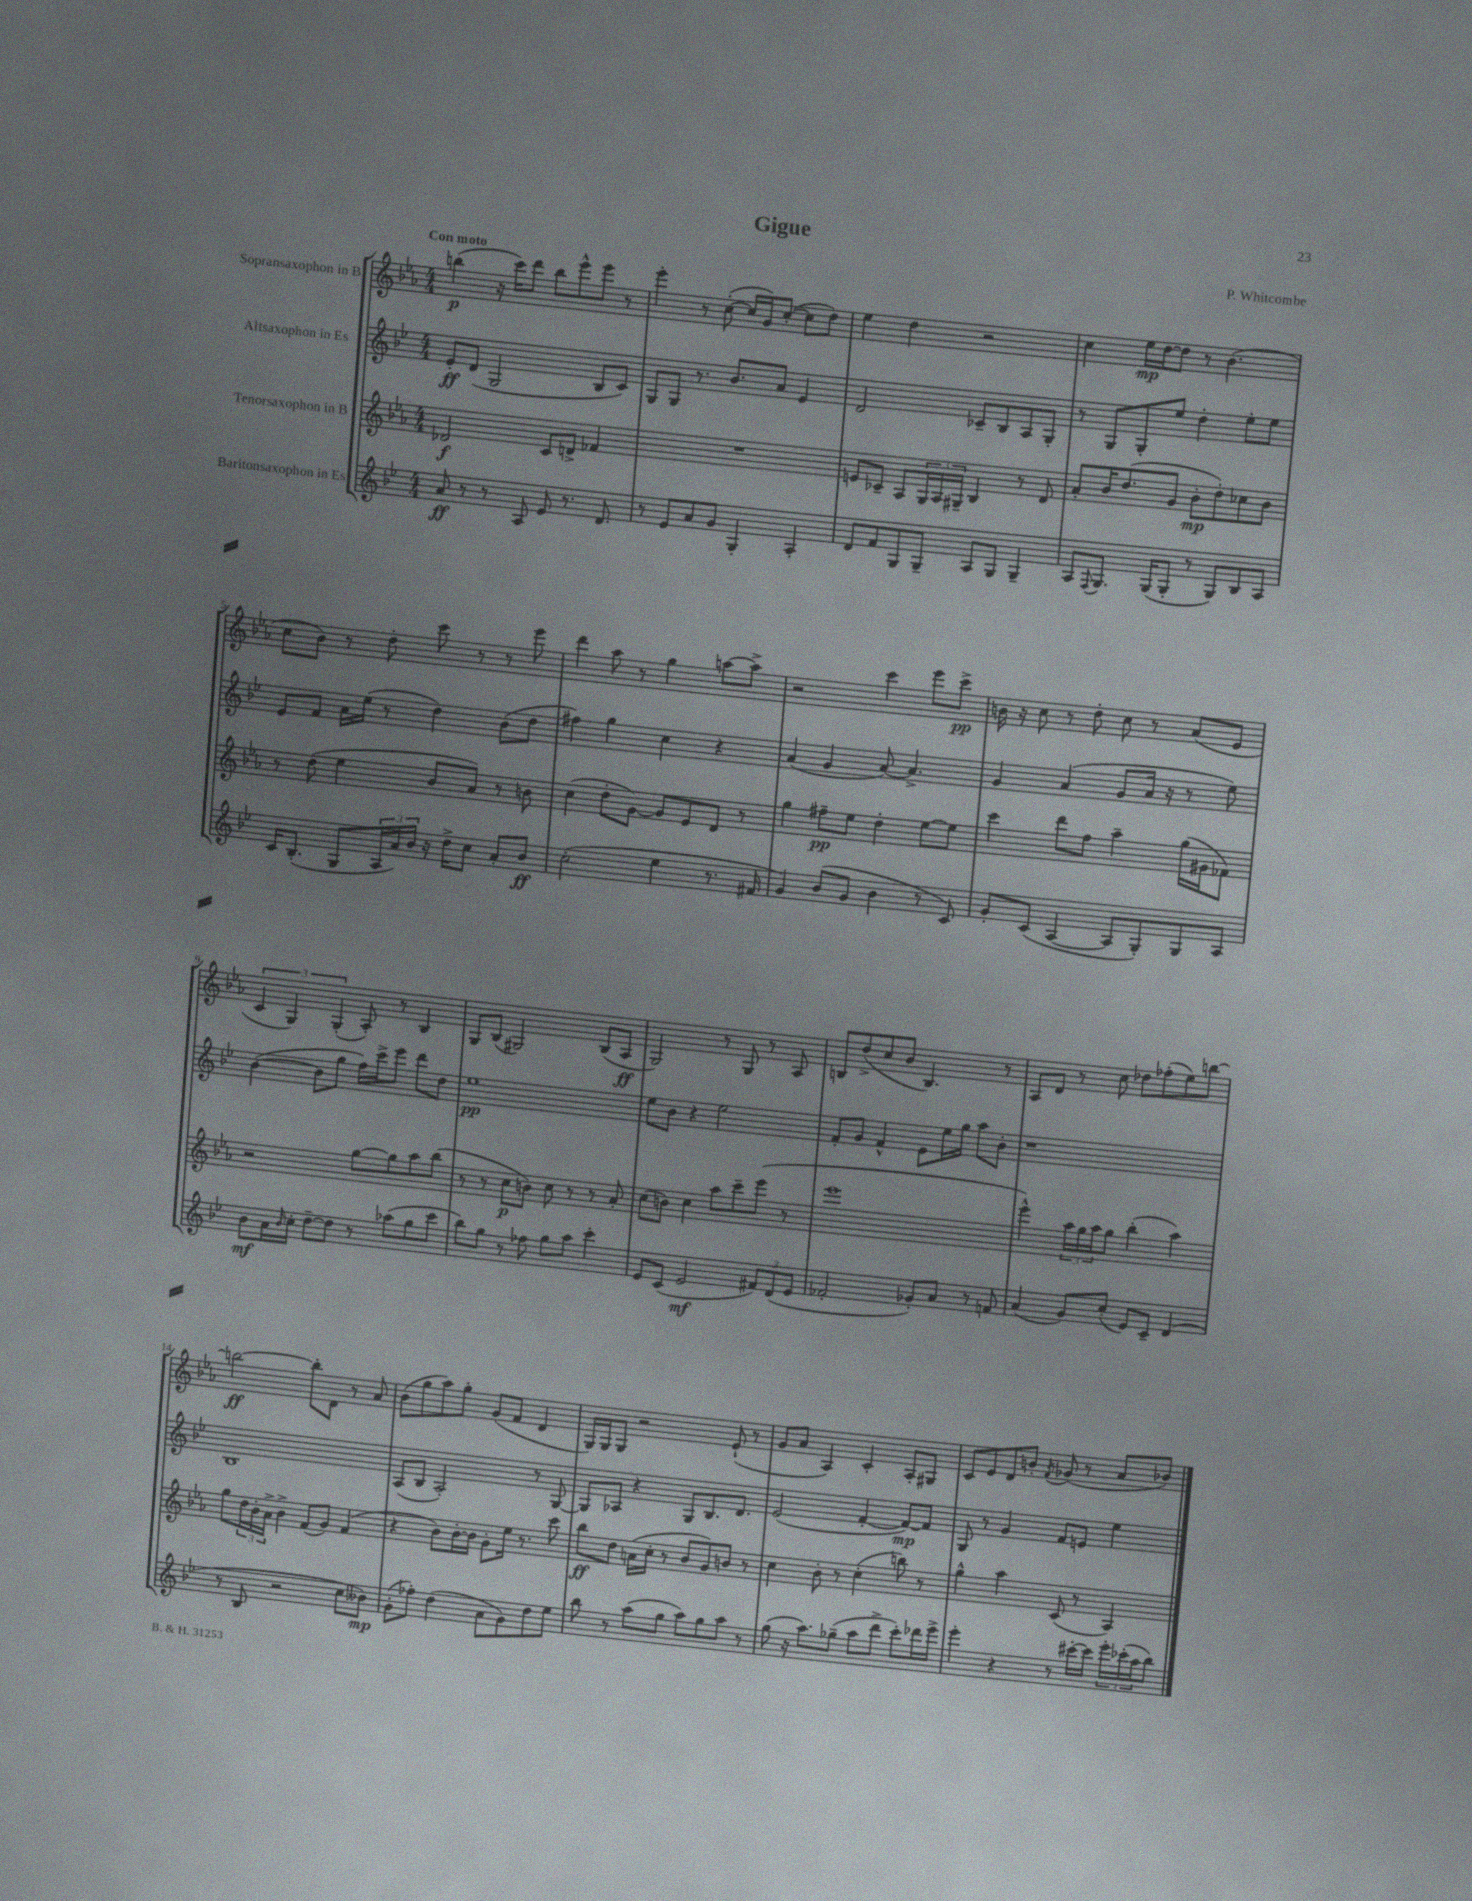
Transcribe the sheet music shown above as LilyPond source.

\header { title = "Gigue" composer = "P. Whitcombe" }
<<
\new StaffGroup <<
\new Staff = "s0" \with { instrumentName = "Sopransaxophon in B" } {
    \clef treble \key ees \major \numericTimeSignature \time 4/4 \tempo "Con moto"
    b''4\p( r16 c'''16) d'''8 b''8 ees'''8-^ ees'''8 r8 |
    ees'''4-. r8 c''8~-.( c''16 g'16) c''8~-.( c''8 d''8) |
    ees''4 d''4 r2 |
    c''4 ees''16\mp d''16~ d''8 r8 bes'4.( |
    c''8 bes'8) r8 d''8-. c'''8 r8 r8 ees'''8 |
    d'''4 aes''8 r8 g''4 a''8~ a''8-> |
    r2 c'''4 ees'''8 c'''8->\pp |
    b'16 r16 c''8 r8 d''8-. c''8 r8 aes'8( ees'8 |
    \tuplet 3/2 { c'4 g4) g4-.( } aes8-.) r8 bes4 |
    g8 bes8( gis2) bes8( aes8\ff |
    g2) r8 g8 r8 aes8 |
    b8 d''8->( c''8 bes'8 b4.) r8 |
    aes8 d'8 r8 c''8 des''8 fes''8-.( ees''8) b''8~ |
    b''2~\ff b''8-. d'8 r8 aes'8 |
    bes'8( g''8 aes''8) g''8-. g'8( f'8 d'4 |
    g16) g16 g8 r2 ees'8-!( r8 |
    g'8 aes'8 aes4) c'4-. aes8-. gis8 |
    c'8 ees'8 d'8 b'8-. \acciaccatura { f'8 } ges'8( r8 aes'8 bes'8) \bar "|." |
}
\new Staff = "s1" \with { instrumentName = "Altsaxophon in Es" } {
    \clef treble \key bes \major \numericTimeSignature \time 4/4
    ees'8-.\ff d'8( g2 bes8 c'8) |
    g8 g8 r8. bes'8. a'8 ees'4 |
    d'2 ces'8-- bes8 a8 g8-. |
    r8 g8 g8-. ees''8 d''4-. ees''8-. ees''8 |
    ees'8 f'8 a'16 ees''16( r8 d''4) bes'8( d''8 |
    fis''4) g''4 c''4 r4 |
    a'4( g'4 a'8~) a'4.-> |
    g'4 a'4( g'8 a'16 r16 r8 ees''8) |
    bes'4~( bes'8 g''8 f''16) c'''16-> ees'''8 d'''8 d''8 |
    ees''1\pp |
    ees''8 bes'8 r4 ees''2 |
    f'8-. g'8 f'4-^ ees'8 ees''16 g''16 a''8 bes'8-. |
    r1 |
    bes1 |
    a8( bes8 a2-.) r8 g8~ |
    g8 aes8 r4 g8 bes8. d'8. |
    ees'2( f'4~-. f'8~\mp) f'8 |
    g8 r8 g'4 f'8 e'8 ees''4 \bar "|." |
}
\new Staff = "s2" \with { instrumentName = "Tenorsaxophon in B" } {
    \clef treble \key ees \major \numericTimeSignature \time 4/4
    des'2\f c'8 d'8-> fes'4 |
    R1 |
    e'8 ces'8-- aes8 \tuplet 3/2 { g16 aes16 gis16-- } bes4 r8 d'8 |
    aes'8-. bes'16 d''8.( g'8 bes'8-.\mp d''8-.) ces''8 bes'8 |
    r8 d''8( ees''4 bes'8 aes'8) r8 b'8 |
    c''4( d''8-. g'8~) g'8 ees'8 d'8 r8 |
    g''4 fis''8--\pp ees''8 d''4-. ees''8~ ees''8 |
    c'''4 d'''8 f''8 aes''4-- g''16( gis'16 fes'8) |
    r2 g''8~ g''8 aes''8 bes''8( |
    r8 r8 c''8\p b'8) c''8 r8 r8 aes'8-. |
    c''8( b'8) c''4 aes''8 c'''8-- ees'''8( r8 |
    ees'''1 |
    ees'''4-^) \tuplet 3/2 { aes''16 g''16 aes''16 } g''8 bes''4-.( aes''4) |
    g''8 \tuplet 3/2 { d''16 bes'16-. aes'16-> } bes'4-> f'8( g'8) f'4( |
    r4 bes'8) bes'16~-. bes'16 g'8-. ees''16 r8. c'''8 |
    bes''8\ff d''8 a'16( c''16-. r8 bes'8 g'8) b'8 r8 |
    c''4 bes'8-. r8 c''4-.( b''8) r8 |
    g''4-^ aes''4 c'8( r8 aes4) \bar "|." |
}
\new Staff = "s3" \with { instrumentName = "Baritonsaxophon in Es" } {
    \clef treble \key bes \major \numericTimeSignature \time 4/4
    a'8\ff r8 r8 a8 ees'8 r8. d'8. |
    r8 ees'8 a'8 g'8 g4-. a4-. |
    d'8 f'8 g8 g8-- a8 g8 g4-- |
    a8 \appoggiatura { f8 } g8. g16( g8-. r8 g8) bes8 a8 |
    c'16 bes8.-.( g8 \tuplet 3/2 { a16 a'16) bes'16 } r16 d''16-> c''8 a'8-. bes'8\ff |
    c''2-.( ees''4 r8. fis'16 |
    g'4) bes'8( g'8 bes'4 r8 c'8) |
    g'8-. c'8( a4~ a8 g8-.) g8 a8 |
    bes'8\mf a'16 \grace { bes'16 } c''16-. d''8~-- d''8 r8 aes''8( g''8 c'''8 |
    bes''8) g''8 r8 fes''8 g''8 a''8 c'''4-. |
    ees'8 c'8( ees'2\mf \tuplet 3/2 { fis'8) d'8( ees'8 } |
    fes'2-. ges'8-.) a'8 r8 f'8 |
    a'4( g'8) c''8-.( ees'8) c'8-- d'4( |
    r8 bes8 r2 c''8 beses'8\mp) |
    g'8-.( fes''8-.) d''4( a'8 g'8) d''8 ees''8 |
    bes''8 r8 a''8( g''8 a''8) g''8 a''8 r8 |
    g''8( r16 a''8.) ges''8--( a''8 d'''8-> c'''8-.) des'''16 ees'''16-> |
    ees'''4-. r4 r8 cis'''16~-. cis'''16 \tuplet 3/2 { ees'''16-. ces'''16-.( a''16 } bes''8) \bar "|." |
}
>>
>>
